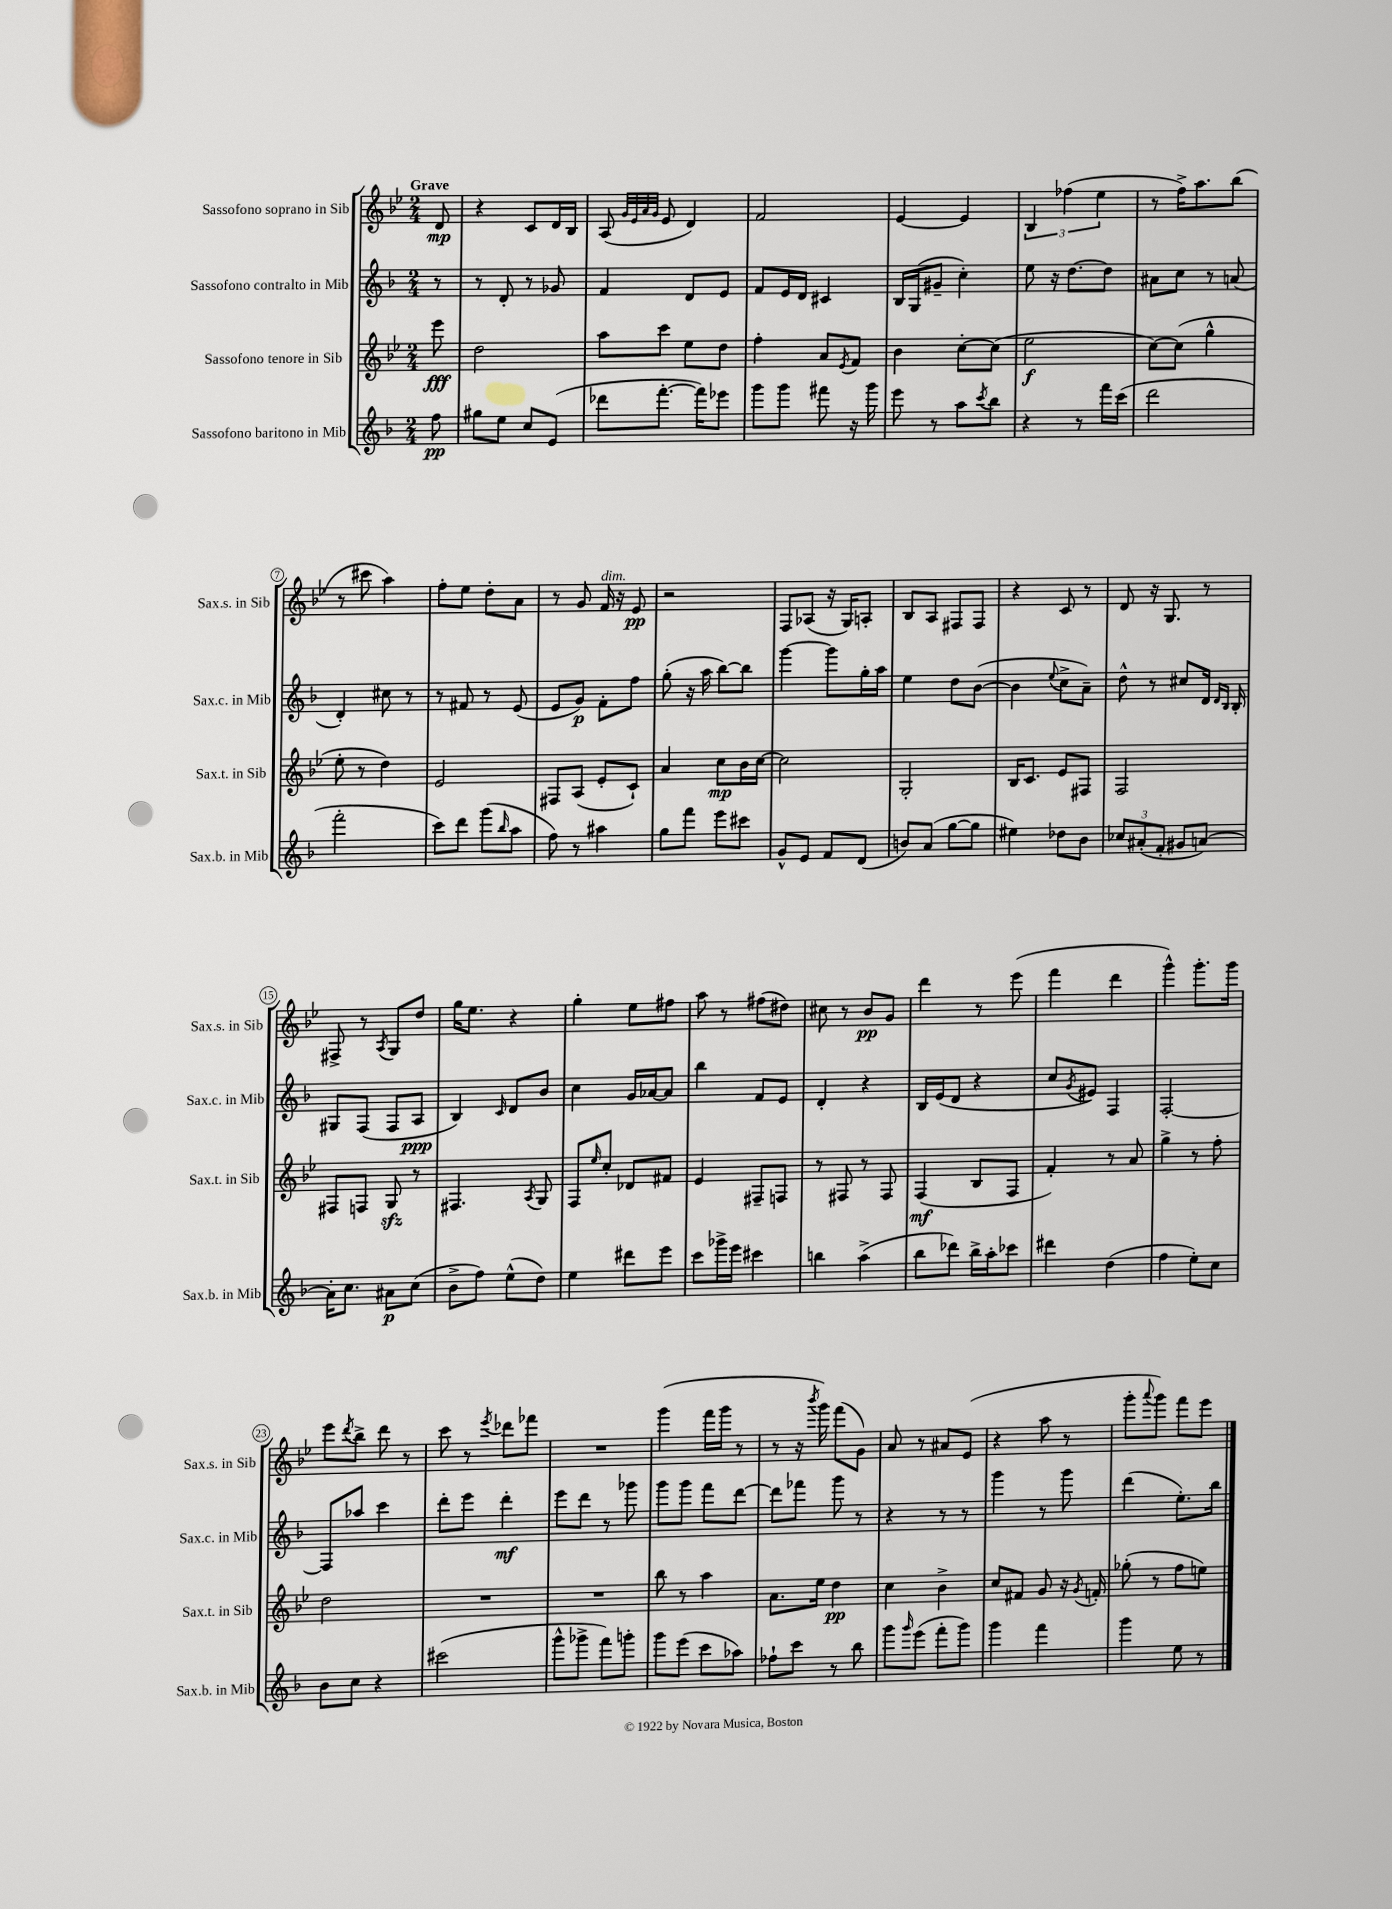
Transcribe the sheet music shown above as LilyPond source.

<<
\new StaffGroup <<
\new Staff = "s0" \with { instrumentName = "Sassofono soprano in Sib" shortInstrumentName = "Sax.s. in Sib" } {
    \clef treble \key bes \major \numericTimeSignature \time 2/4 \partial 8 \tempo "Grave"
    d'8\mp |
    r4 c'8 d'16 bes16 |
    a8( \grace { g'32 ees'32 a'32 g'32 } ees'8 d'4) |
    f'2 |
    ees'4~ ees'4 |
    \tuplet 3/2 { bes4 fes''4( ees''4 } |
    r8 f''16->) a''8. bes''8( |
    r8 cis'''8 a''4) |
    f''8-. ees''8 d''8-. a'8 |
    r8 g'8 f'16^\markup { \italic "dim." } r16 ees'8\pp |
    r2 |
    f8 aes8( r16 g16) a8-. |
    bes8 a8 fis8 fis8 |
    r4 c'8 r8 |
    d'8 r16 g8. r8 |
    fis8-> r8 \acciaccatura { a8 } g8 d''8 |
    g''16 ees''8. r4 |
    g''4-. ees''8 fis''8 |
    a''8 r8 fis''8( dis''8) |
    cis''8 r8 bes'8\pp g'8 |
    d'''4 r8 ees'''8( |
    f'''4 d'''4 |
    g'''4-^) g'''8.-. g'''16 |
    ees'''8 \acciaccatura { d'''8 } bes''8-> d'''8 r8 |
    c'''8 r8 \acciaccatura { ees'''8 } des'''8 fes'''8 |
    R2 |
    g'''4( f'''16 g'''16 r8 |
    r8 r16 \acciaccatura { bes'''8 } g'''16) f'''8( g'8) |
    a'8 r8 ais'8 ees'8( |
    r4 a''8 r8 |
    g'''8-. \appoggiatura { a'''8 } g'''8) f'''8 ees'''8 \bar "|." |
}
\new Staff = "s1" \with { instrumentName = "Sassofono contralto in Mib" shortInstrumentName = "Sax.c. in Mib" } {
    \clef treble \key f \major \numericTimeSignature \time 2/4 \partial 8
    r8 |
    r8 d'8-. r8 ges'8 |
    f'4 d'8 e'8 |
    f'8 e'16 d'16 cis'4 |
    bes16 g16( gis'8-- c''4-.) |
    e''8 r16 d''8.~ d''8 |
    ais'8 c''8 r8 a'8( |
    d'4-.) cis''8 r8 |
    r8 fis'8 r8 e'8( |
    e'8 g'8\p) f'8-. f''8 |
    g''8-.( r16 a''16 bes''8~) bes''8 |
    g'''4~ g'''8 g''16-. a''16 |
    e''4 d''8 bes'8~( |
    bes'4 \appoggiatura { e''8 } c''8-> a'8--) |
    d''8-^ r8 cis''8 d'16 \grace { d'16 bes16 } bes16-. |
    gis8 f8( f8 a8\ppp |
    bes4) \grace { c'16 } d'8 bes'8 |
    c''4 g'16 aes'16~ aes'8 |
    bes''4 f'8 e'8 |
    d'4-. r4 |
    bes16 e'16( d'8 r4 |
    c''8 \acciaccatura { g'8 } eis'8) f4 |
    f2~-. |
    f8 aes''8 c'''4 |
    d'''8-. e'''8 d'''4-.\mf |
    e'''8 d'''8 r8 ges'''8 |
    g'''8 g'''8 f'''8 d'''8~ |
    d'''8 fes'''8 g'''8 r8 |
    r4 r8 r8 |
    g'''4 r8 g'''8 |
    d'''4( e''8.-.) bes''16 \bar "|." |
}
\new Staff = "s2" \with { instrumentName = "Sassofono tenore in Sib" shortInstrumentName = "Sax.t. in Sib" } {
    \clef treble \key bes \major \numericTimeSignature \time 2/4 \partial 8
    ees'''8\fff |
    d''2 |
    a''8 c'''8 ees''8 d''8 |
    f''4-. a'8 \acciaccatura { ees'8 } f'8 |
    bes'4 c''8~-. c''8( |
    ees''2\f |
    c''8~) c''8( g''4-^ |
    ees''8-. r8 d''4) |
    ees'2 |
    fis8 a8( ees'8-. c'8-!) |
    a'4 c''8\mp bes'16 c''16~ |
    c''2 |
    g2-. |
    bes16 c'8. ees'8 fis8 |
    f2 |
    fis8 f8 g8\sfz r8 |
    fis4. \acciaccatura { a8 } g8 |
    f8 \grace { ees''16 } c''8-. des'8 fis'8 |
    ees'4 fis8-- f8 |
    r8 fis8 r8 fis8 |
    f4\mf( bes8 f8 |
    f'4-.) r8 a'8 |
    g''4-> r8 f''8-. |
    d''2 |
    R2 |
    R2 |
    bes''8 r8 a''4 |
    a'8. ees''16 d''4\pp |
    c''4 bes'4-> |
    c''8 fis'8 g'8 r16 \acciaccatura { g'8 } f'16-. |
    ges''8-.( r8 f''8 e''8) \bar "|." |
}
\new Staff = "s3" \with { instrumentName = "Sassofono baritono in Mib" shortInstrumentName = "Sax.b. in Mib" } {
    \clef treble \key f \major \numericTimeSignature \time 2/4 \partial 8
    f''8\pp |
    gis''8 e''8 c''8 e'8( |
    des'''8 f'''8.~-. f'''16) ees'''8 |
    g'''8 g'''8 fis'''8 r16 g'''16 |
    e'''8 r8 a''8 \acciaccatura { c'''8 } bes''8 |
    r4 r8 f'''16 c'''16( |
    d'''2 |
    f'''2-. |
    c'''8) d'''8 g'''8( \grace { bes''16 } a''8 |
    f''8) r8 ais''4 |
    g''8 f'''8 e'''8 cis'''8 |
    g'8-^ e'8 f'8 d'8( |
    b'8) a'8( g''8~ g''8 |
    eis''4) des''8 bes'8 |
    \tuplet 3/2 { ces''8 ais'8-.( f'8-. } gis'8 a'8~) |
    a'16-. c''8. ais'8\p c''8( |
    bes'8-> f''8) e''8-^( d''8) |
    e''4 dis'''8 e'''8 |
    c'''8 ges'''16-> e'''16 cis'''4 |
    b''4 a''4->( |
    bes''8 des'''8) bes''16-> a''16-. ces'''8 |
    dis'''4 d''4( |
    f''4 e''8-.) c''8 |
    bes'8 c''8 r4 |
    cis'''2( |
    g'''8-^ ges'''8-> f'''8) g'''8-. |
    g'''8 e'''8( c'''8 aes''8) |
    fes''8-! c'''8 r8 bes''8 |
    g'''8 \grace { g'''16 } e'''8( f'''8-. g'''8) |
    g'''4 f'''4 |
    g'''4 e''8 r8 \bar "|." |
}
>>
>>
\layout { \context { \Score \override BarNumber.stencil = #(make-stencil-circler 0.1 0.3 ly:text-interface::print) } }
